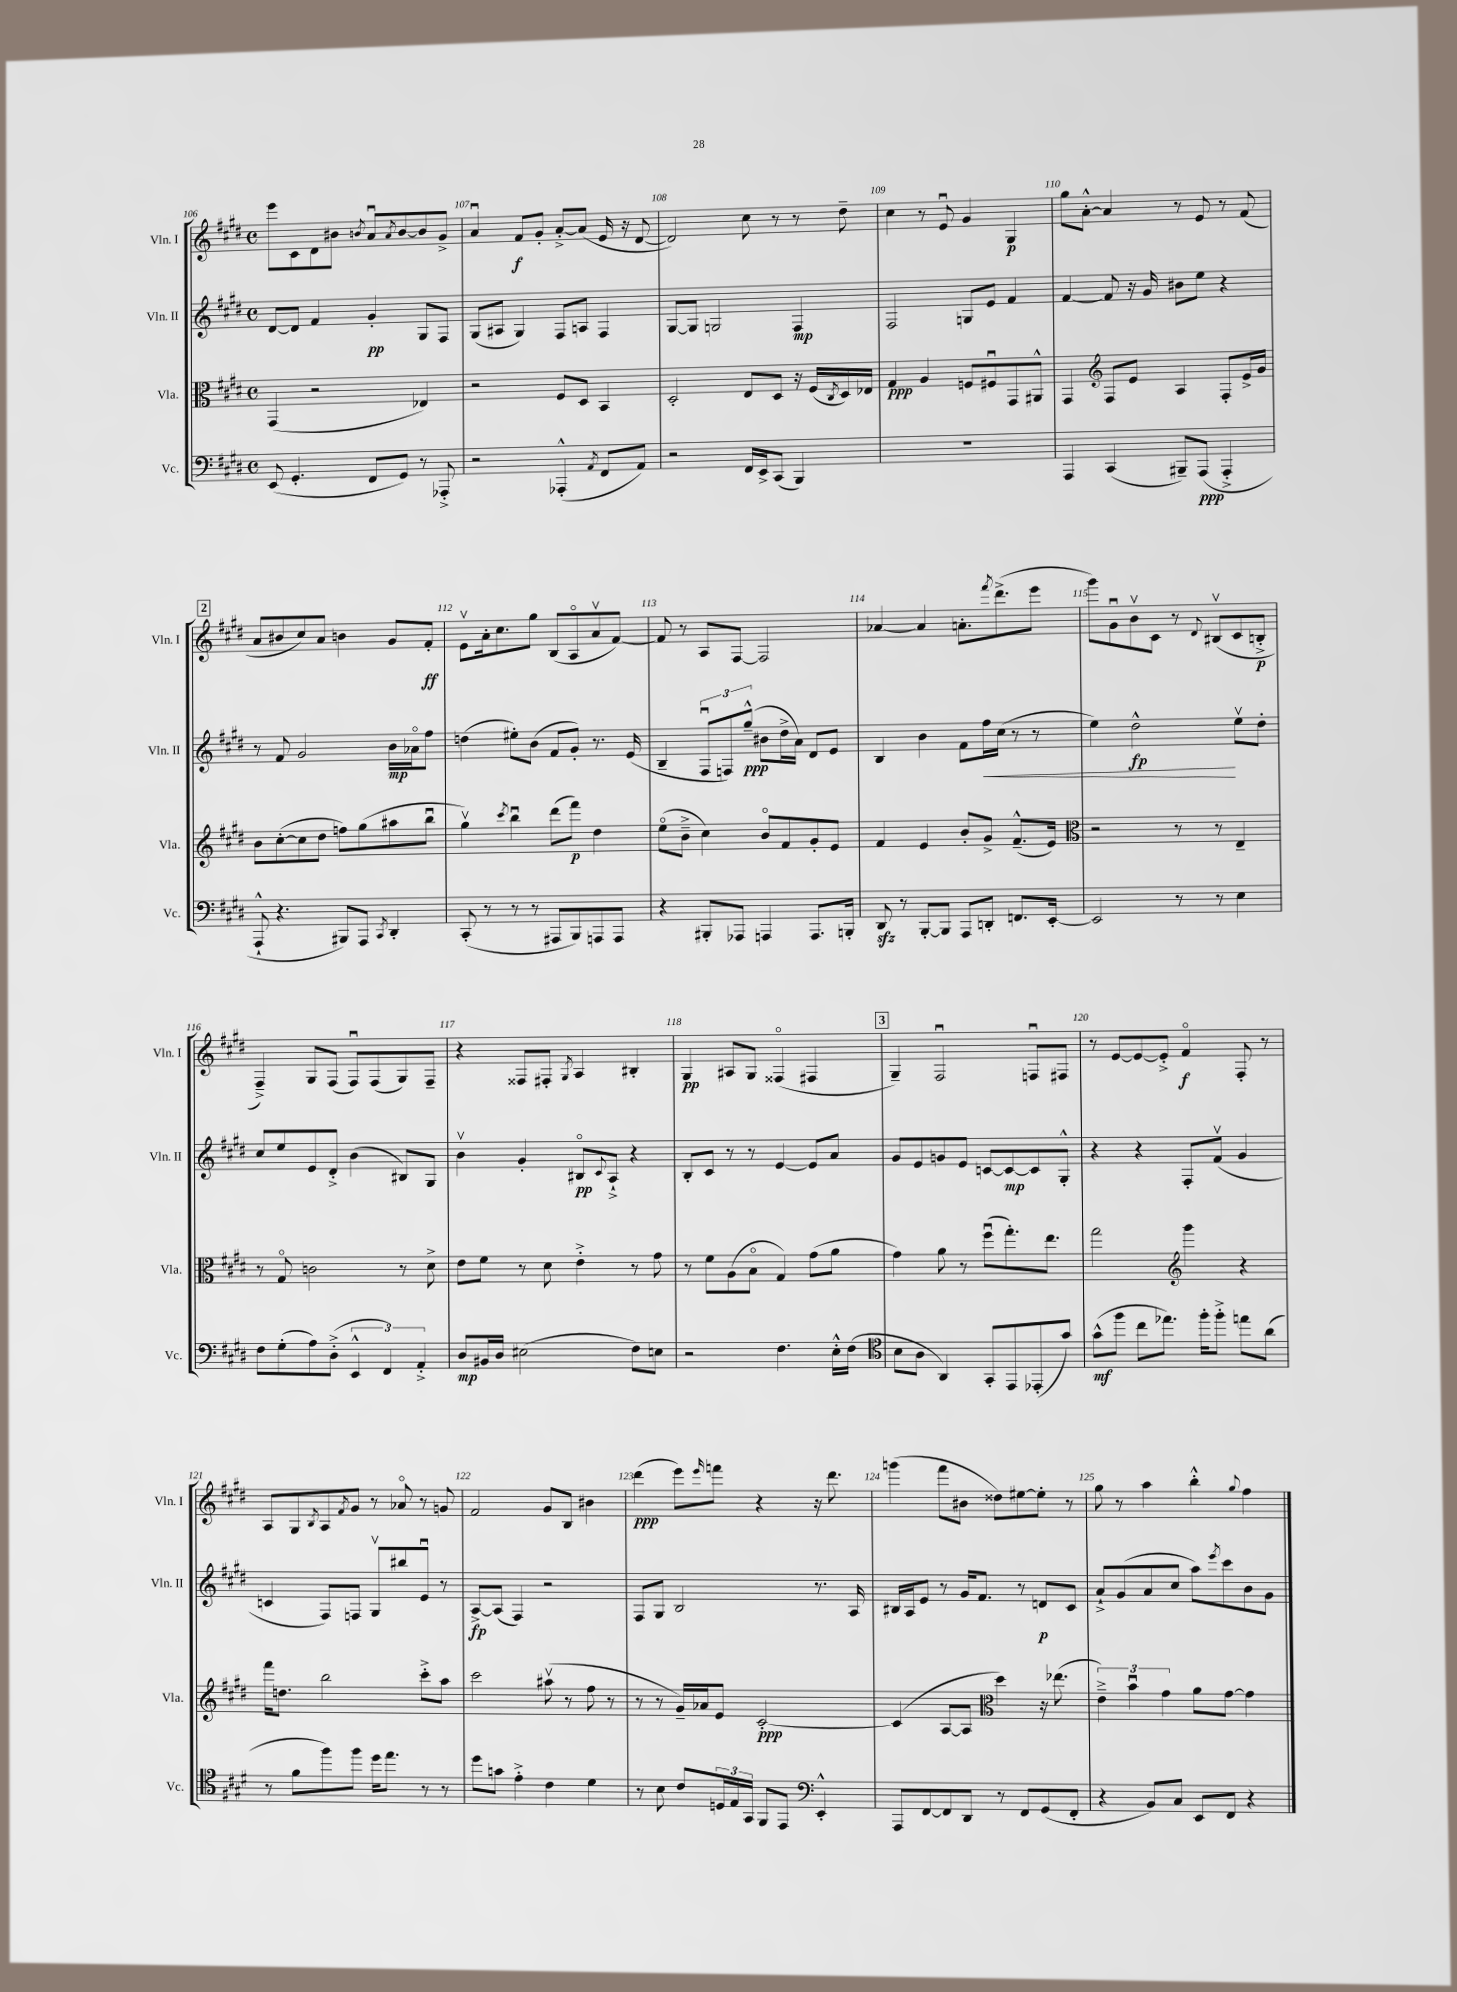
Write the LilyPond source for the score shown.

<<
\new StaffGroup <<
\new Staff = "s0" \with { instrumentName = "Vln. I" shortInstrumentName = "Vln. I" } {
    \clef treble \key e \major \defaultTimeSignature \time 4/4
    e'''8 cis'8 dis'8 bis'8 \acciaccatura { b'8 } a'8\downbow \acciaccatura { a'8 } b'8~ b'8 gis'8-> |
    a'4\downbow fis'8\f gis'8-. a'8~-.-> a'8( e'16 r16 dis'8~ |
    dis'2) cis''8 r8 r8 dis''8-- |
    cis''4 r8 e'8\downbow gis'4 gis4\p |
    gis''8 a'8~-.-^ a'4 r8 e'8 r8 fis'8( |
    \mark \markup { \box "2" } a'8 bis'8 cis''8) a'8 b'4 gis'8 fis'8-.\ff |
    e'8\upbow a'16-. cis''8. gis''8 b8( a8\flageolet a'8\upbow fis'8~) |
    fis'8 r8 a8 fis8~ fis2 |
    aes'4~ aes'4 a'8.-. \acciaccatura { fis'''8 } dis'''8.->( e'''8 |
    gis'''8) gis'8\downbow b'8\upbow cis'8 r8 \appoggiatura { dis'8 } bis8\upbow( cis'8 b8-.->\p |
    fis4--->) gis8 fis8( fis8\downbow) fis8( gis8) fis8-- |
    r4 fisis8 fis8-. \acciaccatura { gis8 } a4 bis4-. |
    gis4\pp ais8 gis8 fisis4\flageolet( fis4 |
    \mark \markup { \box "3" } gis4--) fis2\downbow f8\downbow fis8 |
    r8 e'8~ e'8~ e'8-.-> fis'4\flageolet\f fis8-. r8 |
    a8 gis8 \acciaccatura { b8 } a8 \acciaccatura { fis'8 } gis'8 r8 aes'8\flageolet r8 g'8 |
    fis'2 gis'8 b8 bis'4 |
    dis'''4\ppp( e'''8) \grace { e'''16 } f'''8 r4 r16 dis'''8. |
    g'''4( fis'''8 bis'8 disis''8) eis''8~ eis''8-. r8 |
    gis''8 r8 a''4 b''4-.-^ \appoggiatura { gis''8 } fis''4 \bar "|." |
}
\new Staff = "s1" \with { instrumentName = "Vln. II" shortInstrumentName = "Vln. II" } {
    \clef treble \key e \major \defaultTimeSignature \time 4/4
    dis'8~ dis'8 fis'4 gis'4-.\pp gis8 fis8 |
    gis8( ais8 gis4) fis8 a8 fis4 |
    gis8~ gis8 g2 fis4\mp |
    fis2 g8 e'8 fis'4 |
    fis'4~ fis'8 r16 gis'16 bis'8 e''8 r4 |
    \mark \markup { \box "2" } r8 fis'8 gis'2 b'16\mp aes'16\flageolet fis''8 |
    d''4( eis''8-.) b'8( fis'8 gis'8-.) r8. e'16( |
    b4-- \tuplet 3/2 { fis8\downbow f8) gis''8---^\ppp( } bis'8 dis''16-> a'16) dis'8 e'8 |
    b4 b'4 fis'8 fis''16\< cis''16( r8 r8 |
    e''4) dis''2-^\fp\! e''8\upbow dis''8-. |
    cis''8 e''8 e'8 dis'8-.-> b'4( bis8) gis8 |
    b'4\upbow gis'4-. bis8\flageolet\pp \appoggiatura { cis'8 } a8-!-> r4 |
    b8-. cis'8 r8 r8 e'4~ e'8 a'8 |
    \mark \markup { \box "3" } gis'8 e'8 g'8 e'8 c'8~ c'8~\mp c'8 gis8-.-^ |
    r4 r4 fis8-. fis'8\upbow( gis'4 |
    c'4 fis8) f8 gis8\upbow bis''8 e'8\downbow r8 |
    a8~->\fp a8( fis4) r2 |
    fis8 gis8 b2 r8. a16 |
    bis16 a16 e'8 r8 gis'16 fis'8. r8 d'8\p cis'8 |
    a'8-!-> gis'8( a'8 cis''8 a''8) \acciaccatura { e'''8 } cis'''8 b'8 gis'8 \bar "|." |
}
\new Staff = "s2" \with { instrumentName = "Vla." shortInstrumentName = "Vla." } {
    \clef alto \key e \major \defaultTimeSignature \time 4/4
    gis,4( r2 ees4) |
    r2 fis8 dis8 b,4 |
    dis2-. e8 dis8 r16 fis16( \acciaccatura { cis8 } dis16) ees16 |
    gis4\ppp a4 f8 fis8\downbow gis,8 ais,8-^ |
    gis,4 \clef treble fis8 e'8 a4 fis8-. e'16-> gis'16 |
    \mark \markup { \box "2" } b'8 cis''8~-.( cis''8 dis''8 f''8) gis''8( ais''8 b''8\downbow |
    gis''4\upbow) \acciaccatura { cis'''8 } b''4\downbow dis'''8( fis'''8\p) dis''4 |
    e''8\flageolet( b'8---> cis''4) b'8\flageolet fis'8 gis'8-. e'8 |
    fis'4 e'4 b'8-. gis'8-> fis'8.---^( e'16) |
    \clef alto r2 r8 r8 e4-- |
    r8 gis8\flageolet c'2 r8 dis'8-> |
    e'8 fis'8 r8 dis'8 e'4-.-> r8 gis'8 |
    r8 fis'8 a8( b8\flageolet gis4) gis'8( a'8 |
    \mark \markup { \box "3" } gis'4) a'8 r8 fis''8\downbow( gis''8.-.) e''8. |
    gis''2 \clef treble gis'''4 r4 |
    fis'''16 d''8. b''2 cis'''8-.-> a''8 |
    cis'''2 ais''8\upbow( r8 fis''8 r8 |
    r8 r8 gis'16--) aes'16 e'8 cis'2~-.\ppp |
    cis'4( a8~ a8 \clef alto dis''4) r16 ees''8.( |
    \tuplet 3/2 { e'4--->) b'4\downbow gis'4 } a'8 gis'8~ gis'4 \bar "|." |
}
\new Staff = "s3" \with { instrumentName = "Vc." shortInstrumentName = "Vc." } {
    \clef bass \key e \major \defaultTimeSignature \time 4/4
    e,8( gis,4.-. fis,8 gis,8) r8 aes,,8-.-> |
    r2 aes,,4-.-^( \acciaccatura { a,8 } fis,8 a,8) |
    r2 fis,16 e,16-> cis,8( b,,4) |
    R1 |
    a,,4 cis,4( bis,,8--) a,,8\ppp( a,,4-.-> |
    \mark \markup { \box "2" } a,,8-!-^ r4. bis,,8) a,,8 \acciaccatura { cis,8 } dis,4-. |
    cis,8-.( r8 r8 r8 ais,,8 b,,8) a,,8 a,,8 |
    r4 bis,,8-. aes,,8 a,,4 a,,8. b,,16-. |
    dis,8\sfz r8 b,,8~-. b,,8 a,,8 d,8-. f,8. e,16~-. |
    e,2 r8 r8 e4 |
    fis8 gis8-.( a8) dis8-.->( \tuplet 3/2 { e,4-^ fis,4) a,4-.-> } |
    dis8\mp bis,16 dis16 eis2( fis8) e8 |
    r2 fis4. e16-.-^ fis16( |
    \mark \markup { \box "3" } \clef tenor b8 a8 a,4) gis,8-. e,8 ees,8-.( gis'8) |
    gis'8-^\mf( fis''8 cis''8 ees''8.) fis''16-. fis''8-.-> e''8 a'8( |
    r8 fis'8 fis''8) fis''8 dis''16 e''8. r8 r8 |
    dis''8 g'8 e'4-.-> cis'4 dis'4 |
    r8 b8 cis'8 \tuplet 3/2 { d16 e16 gis,16 } fis,8 e,8 \clef bass e,4-.-^ |
    a,,8 fis,8~ fis,8 dis,8 r8 fis,8 gis,8( fis,8-. |
    r4 b,8) cis8 e,8 fis,8 r4 \bar "|." |
}
>>
>>
\layout { \context { \Score currentBarNumber = #106 \override BarNumber.break-visibility = ##(#f #t #t) barNumberVisibility = #all-bar-numbers-visible } }
